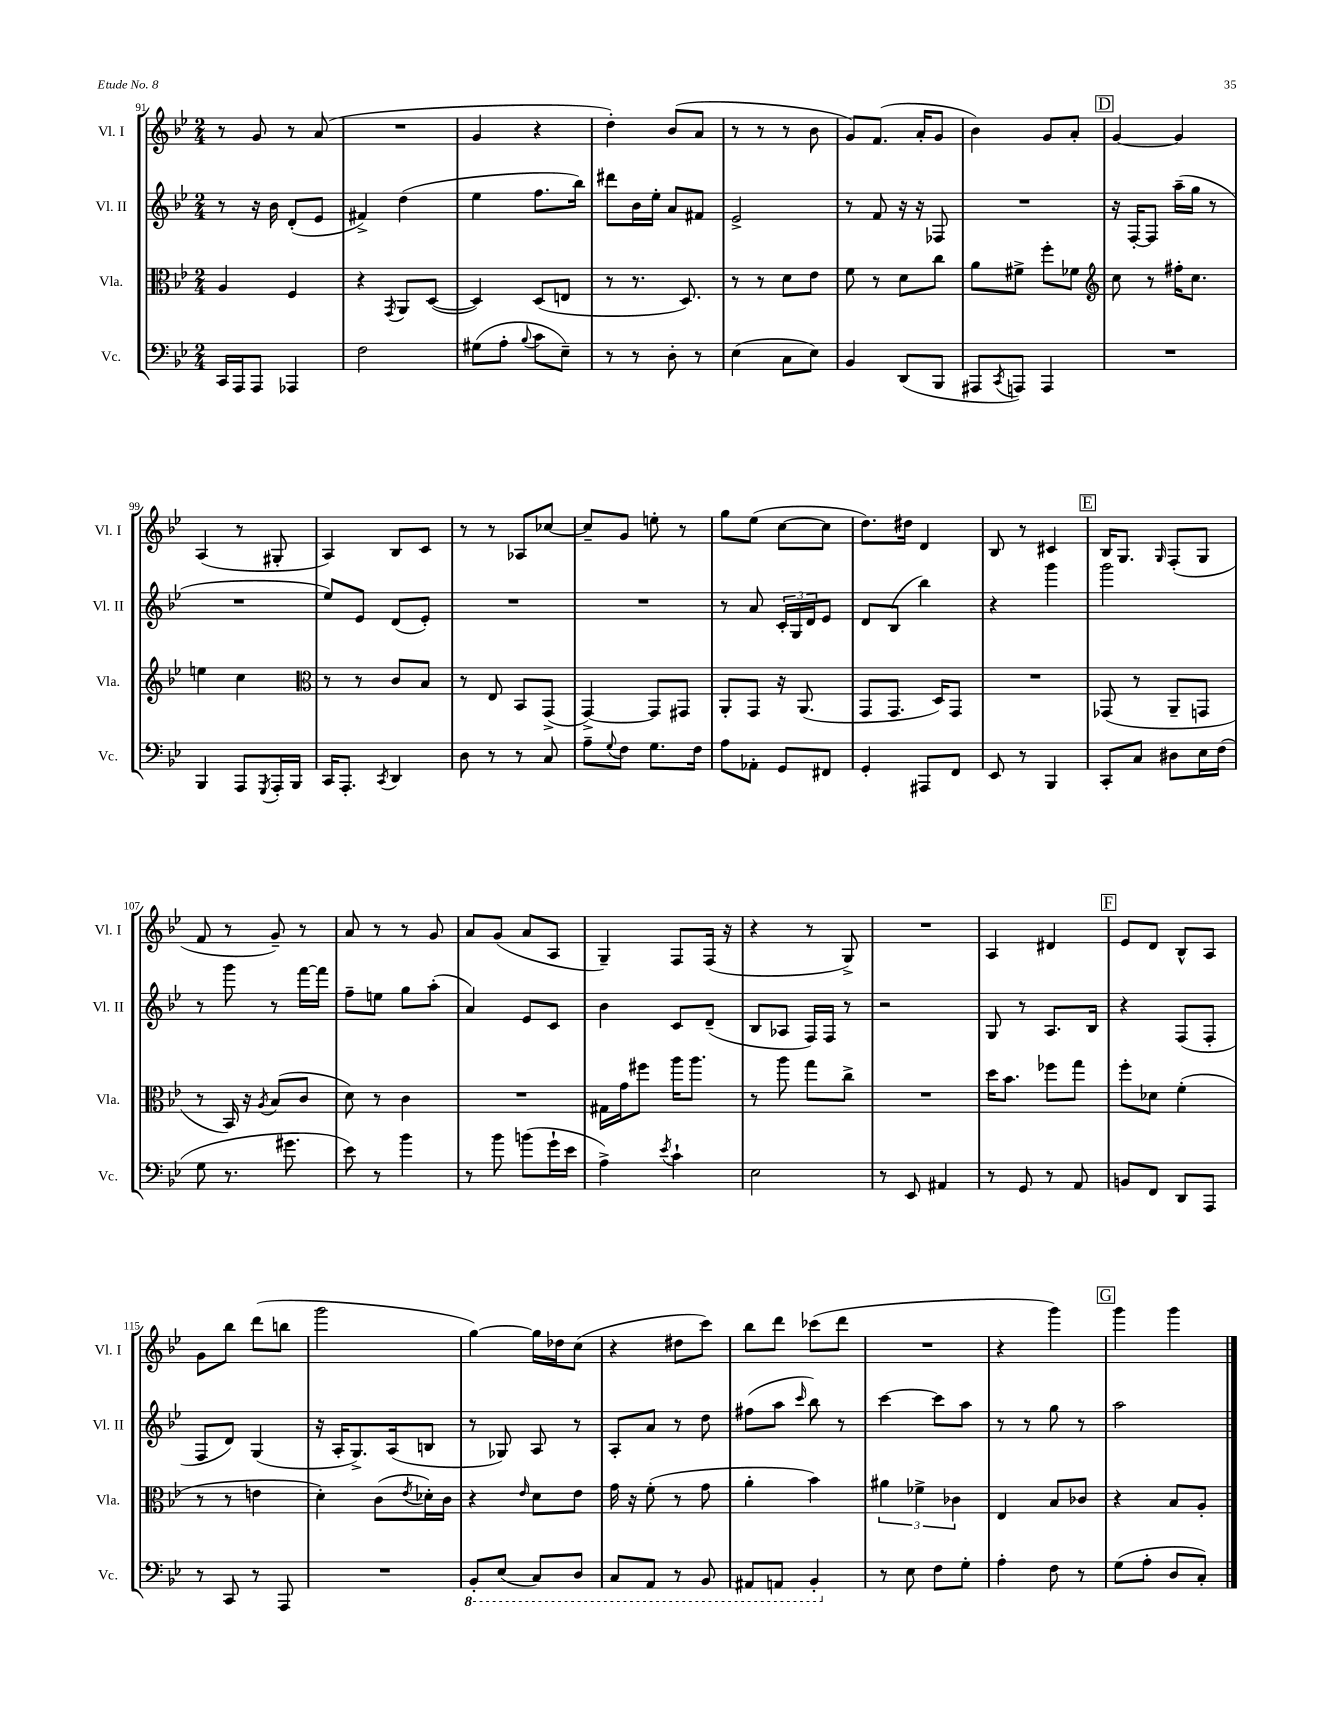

**kern	**kern	**kern	**kern
*staff4	*staff3	*staff2	*staff1
*clefF4	*clefC3	*clefG2	*clefG2
*k[b-e-]	*k[b-e-]	*k[b-e-]	*k[b-e-]
*M2/4	*M2/4	*M2/4	*M2/4
16CC	4A	8r	8r
16AAA	.	.	.
8AAA	.	16r	8g
.	.	16b-	.
4AAA-	4F	(8d'	8r
.	.	8e-	(8a
=	=	=	=
2F	4r	4f#^)	2r
.	8qGG	.	.
.	8AA	(4dd	.
.	([8D	.	.
=	=	=	=
(8G#	4D])	4ee-	4g
8A'	.	.	.
8qqB-	.	.	.
8c	(8D	8.ff	4r
8E-~)	8E	.	.
.	.	16bb-)	.
=	=	=	=
8r	8r	8ddd#	4dd')
8r	8.r	16b-	.
.	.	16ee-'	.
8D'	.	8a	(8b-
.	8.D)	.	.
8r	.	8f#	8a
=	=	=	=
(4E-	8r	2e-^	8r
.	8r	.	8r
8C	8d	.	8r
8E-)	8e-	.	8b-
=	=	=	=
4BB-	8f	8r	8g)
.	8r	8f	(8.f
(8DD	8d	16r	.
.	.	16r	16a'
8BBB-	8cc	8F-	8g
=	=	=	=
8AAA#	8a	2r	4b-)
8qCC	.	.	.
8AAA)	8f#^	.	.
4AAA	8ff'	.	8g
.	8f-	.	8a'
=	=	=	=
*	*clefG2	*	*
2r	8cc	16r	[4g
.	.	[16F'	.
.	8r	8F]	.
.	16ff#'	(16aa~	4g]
.	8.cc	16gg	.
.	.	8r	.
=	=	=	=
4BBB-	4ee	2r	(4A
8AAA	4cc	.	8r
8qGGG	.	.	.
16AAA'	.	.	8G#'
16BBB-	.	.	.
=	=	=	=
*	*clefC3	*	*
16CC	8r	8ee-)	4A)
8.AAA'	.	.	.
.	8r	8e-	.
8qCC	.	.	.
4DD	8c	(8d	8B-
.	8B-	8e-')	8c
=	=	=	=
8D	8r	2r	8r
8r	8E-	.	8r
8r	8BB-	.	8A-
8C	(8GG^	.	[8cc-
=	=	=	=
8A~	[4GG^)	2r	8cc-~]
8qqG	.	.	.
8F	.	.	8g
8.G	8GG]	.	8ee'
.	8GG#	.	8r
16F	.	.	.
=	=	=	=
8A	8AA'	8r	8gg
8AA-'	8GG	8a	(8ee-
8GG	16r	24c'	[8cc
.	.	24G	.
.	(8.AA	.	.
.	.	24d	.
8FF#	.	8e-	8cc]
=	=	=	=
4GG'	8GG	8d	8.dd)
.	8.GG	(8B-	.
.	.	.	16dd#
8AAA#	.	4bb-)	4d
.	16D)	.	.
8FF	8GG	.	.
=	=	=	=
8EE-	2r	4r	8B-
8r	.	.	8r
4BBB-	.	4ggg	4c#
=	=	=	=
8CC'	(8GG-	2ggg	16B-
.	.	.	8.G
8C	8r	.	.
.	.	.	16qqG
8D#	8AA~	.	(8F'
16E-	8GG	.	8G
(16F	.	.	.
=	=	=	=
8G	8r	8r	8f
8.r	16BB-)	8ggg	8r
.	16r	.	.
.	8qA	.	.
.	(8B-	8r	8g~)
8.g#	.	.	.
.	8c	[16fff	8r
.	.	16fff]	.
=	=	=	=
8e-)	8d)	8ff~	8a
8r	8r	8ee	8r
4b-	4c	8gg	8r
.	.	(8aa'	8g
=	=	=	=
8r	2r	4a)	8a
8b-	.	.	(8g
(8b	.	8e-	8a
16g`	.	8c	8A
16e-	.	.	.
=	=	=	=
4A^)	16G#	4b-	4G~)
.	16g	.	.
.	8ff#	.	.
8qe-	.	.	.
4c`	16aa	8c	8F
.	8.aa	.	.
.	.	(8d~	(16F
.	.	.	16r
=	=	=	=
2E-	8r	8B-	4r
.	8aa	8A-	.
.	8gg	16F)	8r
.	.	16F	.
.	8cc^	8r	8G^)
=	=	=	=
8r	2r	2r	2r
8EE-	.	.	.
4AA#	.	.	.
=	=	=	=
8r	16dd	8G	4A
.	8.b-	.	.
8GG	.	8r	.
8r	8ff-	8.A	4d#
8AA	8gg	.	.
.	.	16B-	.
=	=	=	=
8BB	8ff'	4r	8e-
8FF	8d-	.	8d
8DD	(4f'	(8F	8B-^^
8AAA	.	8F'	8A
=	=	=	=
8r	8r	8F	8g
8CC	8r	8d)	8bb-
8r	4e	(4G	(8ddd
8AAA	.	.	8bb
=	=	=	=
2r	4d')	16r	2ggg
.	.	16A'	.
.	.	8.G^)	.
.	(8c	.	.
.	.	(16A	.
.	8qe-	.	.
.	16d-')	8B	.
.	16c	.	.
=	=	=	=
8BBB-'	4r	8r	[4gg)
(8EE-	.	8G-)	.
.	16qqe-	.	.
8CC)	8d	8A	16gg]
.	.	.	16dd-
8DD	8e-	8r	(8cc
=	=	=	=
8CC	16g	8A'	4r
.	16r	.	.
8AAA	(8f'	8a	.
8r	8r	8r	8dd#
8BBB-	8g	8dd	8ccc)
=	=	=	=
8AAA#	4a'	(8ff#	8bb-
8AAA	.	8aa	8ddd
.	.	16qqccc	.
4BBB-'	4b-)	8bb-)	(8ccc-
.	.	8r	8ddd
=	=	=	=
8r	6a#	[4ccc	2r
8E-	.	.	.
.	6f-^	.	.
8F	.	8ccc]	.
.	6c-	.	.
8G'	.	8aa	.
=	=	=	=
4A'	4E-	8r	4r
.	.	8r	.
8F	8B-	8gg	4ggg)
8r	8c-	8r	.
=	=	=	=
(8G	4r	2aa	4ggg
8A'	.	.	.
8D	8B-	.	4ggg
8C')	8A'	.	.
==	==	==	==
*-	*-	*-	*-
